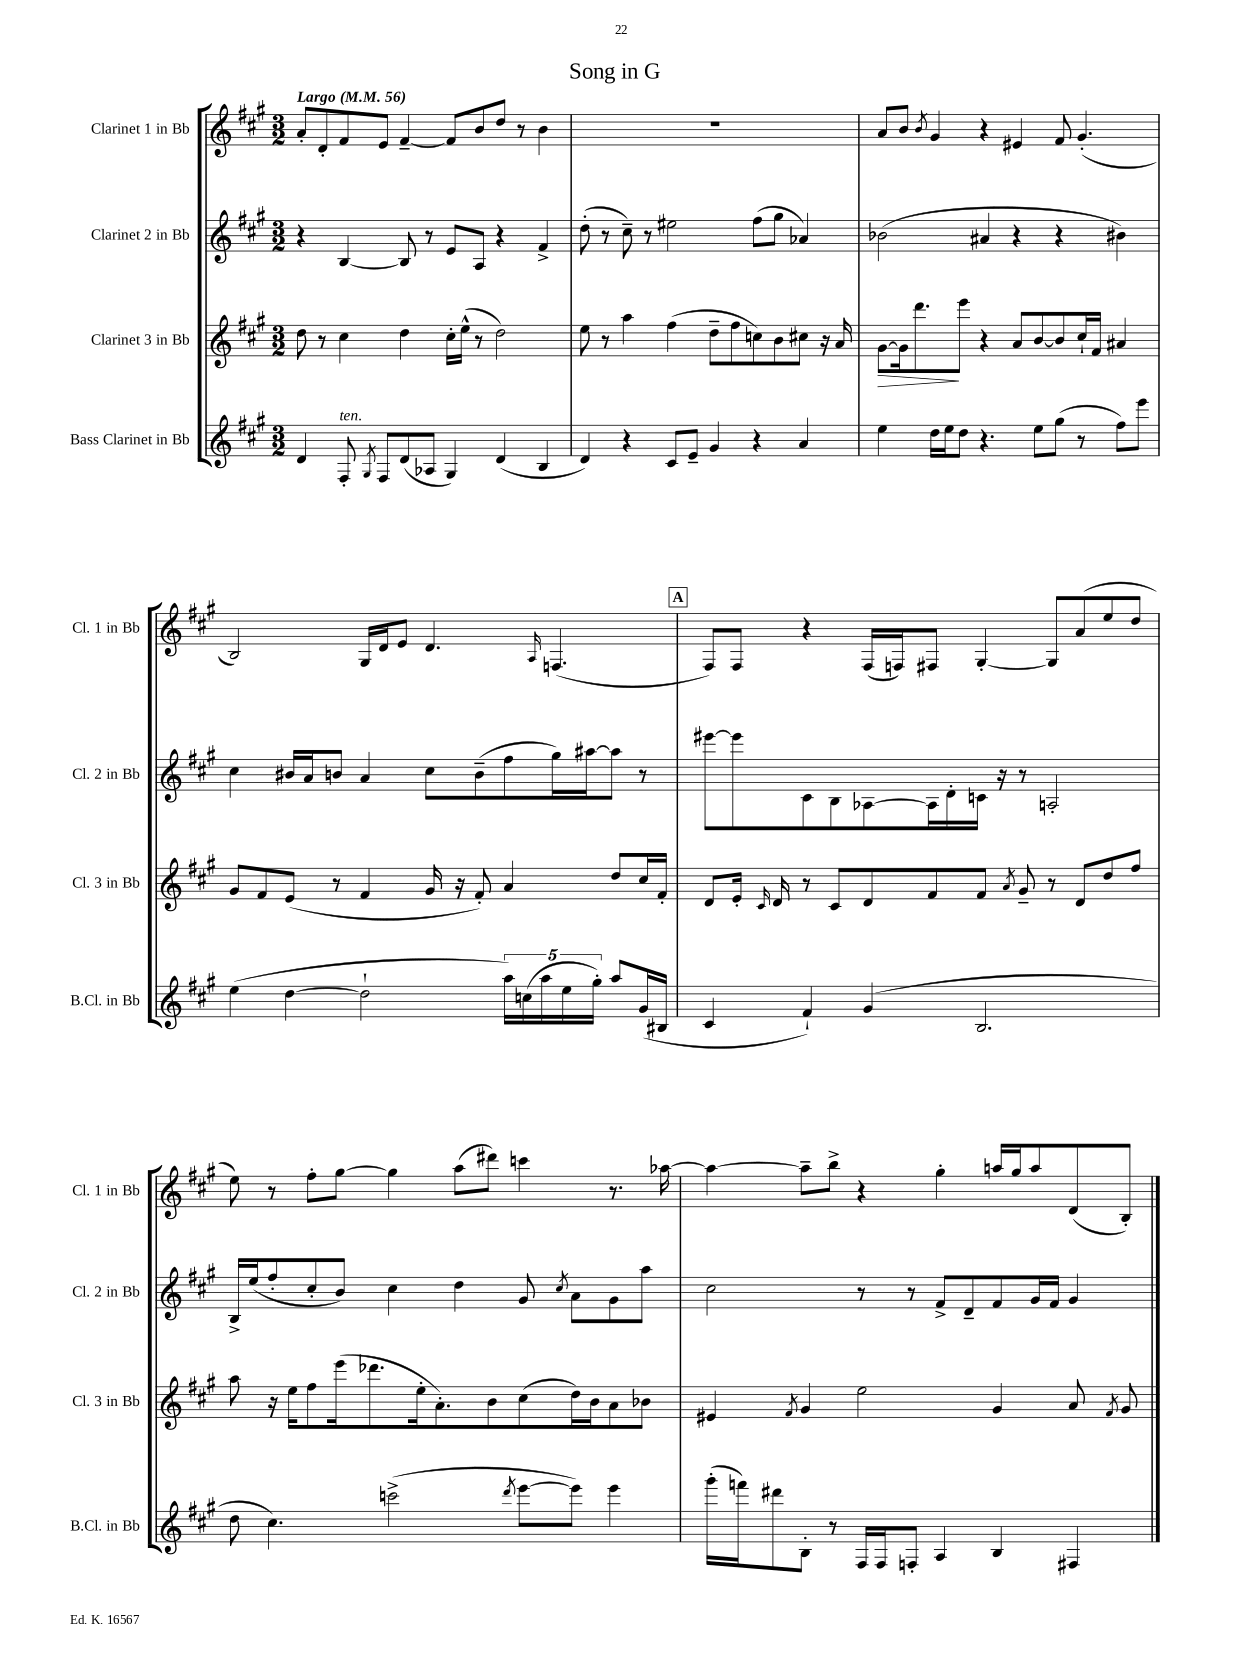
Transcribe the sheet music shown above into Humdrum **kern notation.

**kern	**kern	**dynam	**kern	**kern
*part4	*part3	*part3	*part2	*part1
*staff4	*staff3	*staff3	*staff2	*staff1
*I"Bass Clarinet in Bb	*I"Clarinet 3 in Bb	*	*I"Clarinet 2 in Bb	*I"Clarinet 1 in Bb
*I'B.Cl. in Bb	*I'Cl. 3 in Bb	*	*I'Cl. 2 in Bb	*I'Cl. 1 in Bb
*clefG2	*clefG2	*	*clefG2	*clefG2
*k[f#c#g#]	*k[f#c#g#]	*	*k[f#c#g#]	*k[f#c#g#]
*M3/2	*M3/2	*	*M3/2	*M3/2
*MM56	*MM56	*	*MM56	*MM56
=1	=1	=1	=1	=1
!	!	!	!	!LO:TX:a:B:t=Largo
4d/	8dd\	.	4r	8a'/L
.	8r	.	.	8d'/
!LO:TX:a:i:t=ten.	!	!	!	!
8F#'/	4cc#\	.	[4B/	8f#/
8qG#/	.	.	.	.
8F#/L	.	.	.	8e/J
(8d/	4dd\	.	8B/]	[4f#~/
8A-X/J	.	.	8r	.
4G#/)	16cc#'\LL	.	8e/L	8f#/L]
.	(16ee^^\JJ	.	.	.
.	8r	.	8A/J	8b/
(4d/	2dd\)	.	4r	8dd/J
.	.	.	.	8r
4B/	.	.	4f#^/	4b\
=2	=2	=2	=2	=2
4d/)	8ee\	.	(8dd'\	1.r
.	8r	.	8r	.
4r	4aa\	.	8cc#~\)	.
.	.	.	8r	.
8c#/L	(4ff#\	.	2ee#X\	.
8e~/J	.	.	.	.
4g#/	8dd~\L	.	.	.
.	8ff#\	.	.	.
4r	8ccn\)	.	(8ff#\L	.
.	8b\	.	8gg#\J	.
4a/	8cc#X\J	.	4a-X/)	.
.	16r	.	.	.
.	16a/	.	.	.
=3	=3	=3	=3	=3
!	!	!LO:HP:b	!	!
4ee\	[8g#\L	>	(2b-X\	8a/L
.	16g#\k]	.	.	8b/J
.	8.ddd\	.	.	.
.	.	.	.	8qb/
16dd\LL	.	.	.	4g#/
16ee\J	.	.	.	.
8dd\J	8eee\J	]	.	.
4.r	4r	.	4a#X/	4r
.	8a/L	.	4r	4e#X/
8ee\L	[8b/	.	.	.
(8gg#\J	8b/]	.	4r	8f#/
8r	16cc#`/L	.	.	(4.g#'/
.	16f#/JJ	.	.	.
8ff#\L)	4a#X/	.	4b#X\)	.
8eee\J	.	.	.	.
!!LO:LB:g=z
=4	=4	=4	=4	=4
(4ee\	8g#/L	.	4cc#\	2B/)
.	8f#/	.	.	.
[4dd\	(8e/J	.	16b#X/LL	.
.	.	.	16a/J	.
.	8r	.	8bn/J	.
2dd`\]	4f#/	.	4a/	16G#/LL
.	.	.	.	16d/J
.	.	.	.	8e/J
.	16g#/	.	8cc#\L	4.d/
.	16r	.	.	.
.	8f#'/)	.	(8b~\	.
20aa\LL)	4a/	.	8ff#\	.
(20ccn\	.	.	.	.
20aa\	.	.	.	.
.	.	.	.	16qqA/
.	.	.	16gg#\L)	(4.Fn/
20ee\	.	.	.	.
.	.	.	[16aa#X\J	.
20gg#'\JJ)	.	.	.	.
8aa/L	8dd/L	.	8aa#\J]	.
(16g#/L	16cc#/L	.	8r	.
16B#X/JJ	16f#'/JJ	.	.	.
!!LO:REH:place=s1:t=A
=5	=5	=5	=5	=5
4c#/	8d/L	.	[8eee#X\L	8F#/L)
.	16e'/Jk	.	8eee#\]	8F#/J
.	16qqc#/	.	.	.
.	16d/	.	.	.
4f#`/)	8r	.	8c#\	4r
.	8c#/L	.	8B\	.
(4g#/	8d/	.	[8A-X\	(16F#/LL
.	.	.	.	16Fn/J)
.	8f#/	.	16A-\L]	8F#X/J
.	.	.	16d'\	.
2.B/	8f#/J	.	16cn\JJ	[4G#'/
.	.	.	16r	.
.	8qa/	.	.	.
.	8g#~/	.	8r	.
.	8r	.	2An'/	8G#/L]
.	8d/L	.	.	(8a/
.	8dd/	.	.	8ee/
.	8ff#/J	.	.	8dd/J
!!LO:LB:g=z
=6	=6	=6	=6	=6
8dd\	8aa\	.	16B^/LL	8ee\)
.	.	.	(16ee/J	.
4.cc#\)	16r	.	8ff#'/	8r
.	16ee\KL	.	.	.
.	8ff#\	.	8cc#'/	8ff#'\L
.	(16eee\k	.	8b/J)	[8gg#\J
.	8.ddd-X\	.	.	.
(2cccn^\	.	.	4cc#\	4gg#\]
.	16ee'\k	.	.	.
.	8.a'\)	.	.	.
.	.	.	4dd\	(8aa\L
.	8b\	.	.	8ddd#X\J)
8qddd/	.	.	.	.
[8eee\L	(8cc#\	.	8g#/	4cccn\
.	.	.	8qcc#/	.
8eee\J])	16dd\L)	.	8a\L	.
.	16b\J	.	.	.
4eee\	8a\	.	8g#\	8.r
.	8b-X\J	.	8aa\J	.
.	.	.	.	[16aa-X\
=7	=7	=7	=7	=7
(16ggg#'\LL	4e#X/	.	2cc#\	4aa-\_
16fffn\J)	.	.	.	.
8ddd#X\	.	.	.	.
.	8qf#/	.	.	.
8B'\J	4g#/	.	.	8aa-~\L]
8r	.	.	.	8bb^\J
16F#/LL	2ee\	.	8r	4r
16F#/J	.	.	.	.
8Fn'/J	.	.	8r	.
4A/	.	.	8f#^/L	4gg#'\
.	.	.	8d~/	.
4B/	4g#/	.	8f#/	16aan/LL
.	.	.	.	16gg#/J
.	.	.	16g#/L	8aa/
.	.	.	16f#/JJ	.
4F#X/	8a/	.	4g#/	(8d/
.	8qf#/	.	.	.
.	8g#/	.	.	8B'/J)
==	==	==	==	==
*-	*-	*-	*-	*-
